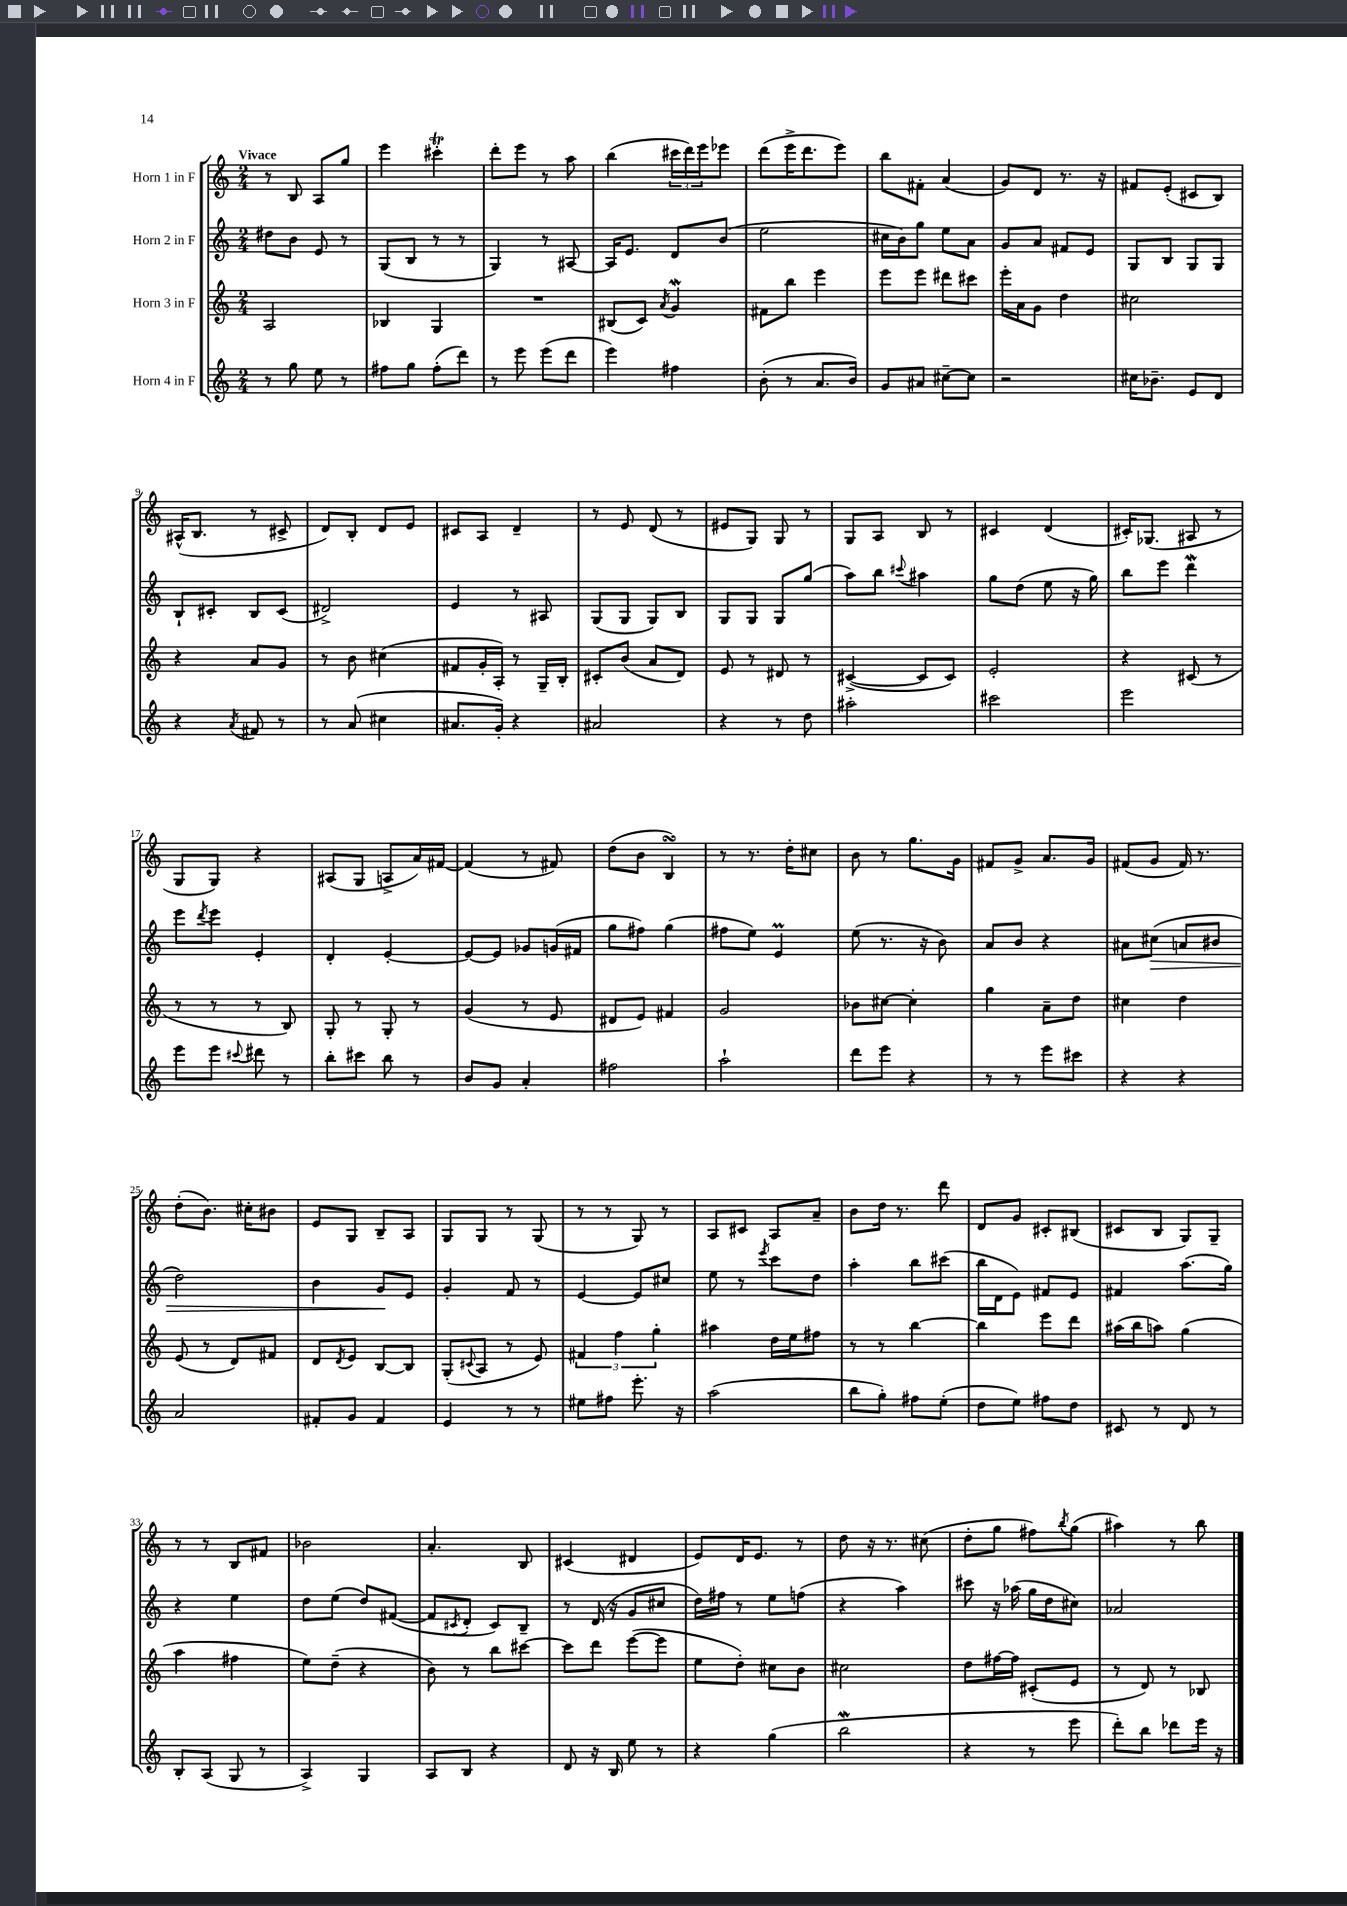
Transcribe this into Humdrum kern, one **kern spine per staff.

**kern	**kern	**kern	**dynam	**kern
*part4	*part3	*part2	*part2	*part1
*staff4	*staff3	*staff2	*staff2	*staff1
*I"Horn 4 in F	*I"Horn 3 in F	*I"Horn 2 in F	*	*I"Horn 1 in F
*clefG2	*clefG2	*clefG2	*	*clefG2
*k[]	*k[]	*k[]	*	*k[]
*M2/4	*M2/4	*M2/4	*	*M2/4
=1	=1	=1	=1	=1
!	!	!	!	!LO:TX:a:B:t=Vivace
8r	2A/	8dd#X\L	.	8r
8gg\	.	8b\J	.	8B/
8ee\	.	8e/	.	8A/L
8r	.	8r	.	8gg/J
=2	=2	=2	=2	=2
8ff#X\L	4B-X/	(8G/L	.	4eee\
8gg\J	.	8B/J	.	.
(8ff#'\L	4G/	8r	.	4ccc#Xt'\
8ddd\J)	.	8r	.	.
=3	=3	=3	=3	=3
8r	2r	4G/)	.	8ddd'\L
8eee\	.	.	.	8eee\J
(8eee\L	.	8r	.	8r
8ddd\J	.	[8A#X/	.	8aa\
=4	=4	=4	=4	=4
4eee\)	(8B#X/L	16A#/KL]	.	(4bb\
.	.	8.e/J	.	.
.	8c/J)	.	.	.
.	8qa/	.	.	.
4ff#X\	4gW/	8d/L	.	24ccc#X\LL
.	.	.	.	24ddd\)
.	.	.	.	24eee\J
.	.	(8b/J	.	8eee-X\J
=5	=5	=5	=5	=5
(8b'\	8f#X\L	2ee\	.	(8ddd\L
8r	8bb\J	.	.	16eee^\K
.	.	.	.	8.ddd\
8.a/L	4eee\	.	.	.
.	.	.	.	8eee\J)
16b/Jk)	.	.	.	.
=6	=6	=6	=6	=6
8g/L	8eee\L	16cc#X\LL	.	8bb\L
.	.	16b\J)	.	.
8a#X/J	8eee\J	8gg\J	.	8f#X'\J
[8cc#X~\L	8ddd#X\L	8ee\L	.	(4a/
8cc#\J]	8ccc#X\J	8a\J	.	.
=7	=7	=7	=7	=7
2r	16eee'\LL	8g/L	.	8g/L)
.	16a\J	.	.	.
.	8g\J	8a/J	.	8d/J
.	4dd\	8f#X/L	.	8.r
.	.	8e/J	.	.
.	.	.	.	16r
=8	=8	=8	=8	=8
16cc#X\KL	2cc#X\	8G/L	.	8f#X/L
8.b-X~\J	.	.	.	.
.	.	8B/J	.	(8e'/J
8e/L	.	8G/L	.	8c#X/L
8d/J	.	8G/J	.	8B/J)
!!LO:LB:g=z
=9	=9	=9	=9	=9
4r	4r	8B`/L	.	(16A#X^^/KL
.	.	.	.	8.B/J
.	.	8c#X'/J	.	.
8qa/	.	.	.	.
8f#X/	8a/L	8B/L	.	8r
8r	8g/J	(8c#/J	.	8c#X^/
=10	=10	=10	=10	=10
8r	8r	2d#X^/)	.	8d/L)
(8a/	8b\	.	.	8B'/J
4cc#X\	(4cc#X\	.	.	8d/L
.	.	.	.	8e/J
=11	=11	=11	=11	=11
8.a#X/L	8f#X/L	4e/	.	8c#X/L
.	16g'/L	.	.	8A/J
16g'/Jk)	16A'/JJ)	.	.	.
4r	8r	8r	.	4d~/
.	16G~/LL	8A#X/	.	.
.	16B'/JJ	.	.	.
=12	=12	=12	=12	=12
2a#X/	8c#X'/L	(8G/L	.	8r
.	(8b/J	8G/J	.	8e/
.	8a/L	8G/L)	.	(8d/
.	8d/J)	8B/J	.	8r
=13	=13	=13	=13	=13
4r	8e/	8G/L	.	8e#X/L
.	8r	8G/J	.	8G/J)
8r	8d#X/	8G/L	.	8G/
8dd\	8r	(8gg/J	.	8r
=14	=14	=14	=14	=14
2aa#X'\	([4c#X^/	8aa\L)	.	8G/L
.	.	8bb\J	.	8A/J
.	.	8qqccc#X/	.	.
.	8c#/L]	4aa#X\	.	8B/
.	8c#/J)	.	.	8r
=15	=15	=15	=15	=15
2ccc#X\	2e'/	8gg\L	.	4c#X/
.	.	(8dd\J	.	.
.	.	8ee\	.	(4d/
.	.	16r	.	.
.	.	16gg\)	.	.
=16	=16	=16	=16	=16
2eee\	4r	8bb\L	.	16c#X'/KL)
.	.	.	.	(8.G-X/J
.	.	8eee\J	.	.
.	(8c#X/	4dddW\	.	8A#X/
.	8r	.	.	8r
!!LO:LB:g=z
=17	=17	=17	=17	=17
8eee\L	8r	8eee\L	.	8G/L
.	.	8qddd/	.	.
8eee\J	8r	8eee\J	.	8G/J)
8qqccc#X/	.	.	.	.
8ddd#X\	8r	4e'/	.	4r
8r	8B/)	.	.	.
=18	=18	=18	=18	=18
8bb'\L	8G'/	4d'/	.	(8A#X/L
8ccc#X\J	8r	.	.	8G/J
8bb\	8G'/	[4e'/	.	8An^/L
8r	8r	.	.	16a/L)
.	.	.	.	[16f#X/JJ
=19	=19	=19	=19	=19
8b/L	(4g/	8e/L_	.	(4f#/]
8g/J	.	8e/J]	.	.
4a'/	8r	8g-X/L	.	8r
.	8e/	(16gn/L	.	8f#X/)
.	.	16f#X/JJ	.	.
=20	=20	=20	=20	=20
2ff#X\	8d#X/L	8gg\L	.	(8dd\L
.	8e/J)	8ff#X\J)	.	8b\J
.	4f#X/	(4gg\	.	4BsSsS/)
=21	=21	=21	=21	=21
2aa`\	2g/	8ff#X\L	.	8r
.	.	8ee\J)	.	8.r
.	.	4em/	.	.
.	.	.	.	16dd'\KL
.	.	.	.	8cc#X\J
=22	=22	=22	=22	=22
8ddd\L	8b-X\L	(8ee\	.	8b\
8eee\J	[8cc#X\J	8.r	.	8r
4r	4cc#'\]	.	.	8.gg\L
.	.	16r	.	.
.	.	8b\)	.	.
.	.	.	.	16g\Jk
=23	=23	=23	=23	=23
8r	4gg\	8a/L	.	8f#X/L
8r	.	8b/J	.	8g^/J
8eee\L	8a~\L	4r	.	8.a/L
8ccc#X\J	8dd\J	.	.	.
.	.	.	.	16g/Jk
=24	=24	=24	=24	=24
4r	4cc#X\	8a#X\L	.	(8f#X/L
!	!	!	!LO:HP:b	!
.	.	(8cc#X\J	>	8g/J
4r	4dd\	8an/L	.	16f#/)
.	.	.	.	8.r
.	.	8b#X/J	.	.
!!LO:LB:g=z
=25	=25	=25	=25	=25
2a/	(8e/	2dd\)	.	(8dd'\L
.	8r	.	.	8.b\J)
.	8d/L)	.	.	.
.	.	.	.	16cc#X'\KL
.	8f#X/J	.	.	8b#X\J
=26	=26	=26	=26	=26
8f#X'/L	8d/L	4b\	.	8e/L
.	8qd/	.	.	.
8g/J	8e/J	.	.	8G/J
4f#/	[8B/L	8g/L	.	8B~/L
.	8B/J]	8e/J	]	8A/J
=27	=27	=27	=27	=27
4e/	(8G'/L	4g'/	.	8G/L
.	8qqc#X/	.	.	.
.	8A/J	.	.	8G/J
8r	8r	8f/	.	8r
8r	8e/)	8r	.	(8G/
=28	=28	=28	=28	=28
8ee#X\L	6f#X/	[4e/	.	8r
8ff#X\J	.	.	.	8r
.	6ff\	.	.	.
8.eee'\	.	8e/L]	.	8G/)
.	6gg'\	.	.	.
.	.	8cc#X/J	.	8r
16r	.	.	.	.
=29	=29	=29	=29	=29
(2aa\	4aa#X\	8ee\	.	8A/L
.	.	8r	.	8c#X/J
.	.	8qeee/	.	.
.	16dd\LL	8ccc\L	.	8A/L
.	16ee\J	.	.	.
.	8ff#X\J	8dd\J	.	8a~/J
=30	=30	=30	=30	=30
8bb\L	8r	4aa'\	.	8b\L
8gg'\J)	8r	.	.	16dd\Jk
.	.	.	.	8.r
8ff#X\L	[4bb\	8bb\L	.	.
(8ee'\J	.	(8ccc#X\J	.	8ddd\
=31	=31	=31	=31	=31
8dd\L	4bb\]	16bb\LL	.	8d/L
.	.	16d\J	.	.
8ee\J)	.	8e\J)	.	8g/J
8ff#X\L	8eee\L	8f#X/L	.	8c#X'/L
8dd\J	8ddd\J	8e/J	.	(8B#X/J
=32	=32	=32	=32	=32
8c#X/	(16aa#X\LL	4f#X/	.	8c#X/L
.	16bb\J	.	.	.
8r	8aan\J)	.	.	8B/J
8d/	(4gg\	(8.aa\L	.	8G/L)
8r	.	.	.	8G~/J
.	.	16gg\Jk)	.	.
!!LO:LB:g=z
=33	=33	=33	=33	=33
8B'/L	4aa\	4r	.	8r
(8A/J	.	.	.	8r
8G/	4ff#X\	4ee\	.	8B/L
8r	.	.	.	8f#X/J
=34	=34	=34	=34	=34
4A^/)	8ee\L)	8dd\L	.	2b-X\
.	(8dd~\J	(8ee\J	.	.
4G/	4r	8dd/L)	.	.
.	.	([8f#X/J	.	.
=35	=35	=35	=35	=35
8A/L	8b\)	8f#/L]	.	4.a'/
.	.	8qc#X/	.	.
8B/J	8r	8d'/J	.	.
4r	8bb\L	8c#/L)	.	.
.	[8ccc#X\J	8B~/J	.	8B/
=36	=36	=36	=36	=36
8d/	8ccc#\L]	8r	.	(4c#X/
16r	8ddd\J	(16d/	.	.
16B/	.	16r	.	.
8ee\	([8eee\L	8g/L	.	4d#X/
8r	8eee\J]	8cc#X/J	.	.
=37	=37	=37	=37	=37
4r	8ee\L	16dd\LL)	.	8e/L)
.	.	16ff#X\JJ	.	.
.	8dd'\J)	8r	.	16d/K
.	.	.	.	8.e/J
(4gg\	8cc#X\L	8ee\L	.	.
.	8b\J	(8ffn\J	.	8r
=38	=38	=38	=38	=38
2bbW\	2cc#X\	4r	.	8dd\
.	.	.	.	16r
.	.	.	.	8.r
.	.	4aa\)	.	.
.	.	.	.	(8cc#X\
=39	=39	=39	=39	=39
4r	8dd\L	8ccc#X\	.	8dd'\L
.	[16ff#X\L	16r	.	8gg\J
.	16ff#\JJ]	(16aa-X\	.	.
8r	(8c#X'/L	16gg\LL	.	8ff#X\L)
.	.	16dd\J	.	.
.	.	.	.	8qbb/
8eee\	8e/J	8cc#X\J)	.	(8gg\J
=40	=40	=40	=40	=40
8ddd'\L)	8r	2a-X/	.	4aa#X\)
8bb\J	8d/)	.	.	.
8ddd-X\L	8r	.	.	8r
16eee\Jk	8B-X/	.	.	8bb\
16r	.	.	.	.
==	==	==	==	==
*-	*-	*-	*-	*-
